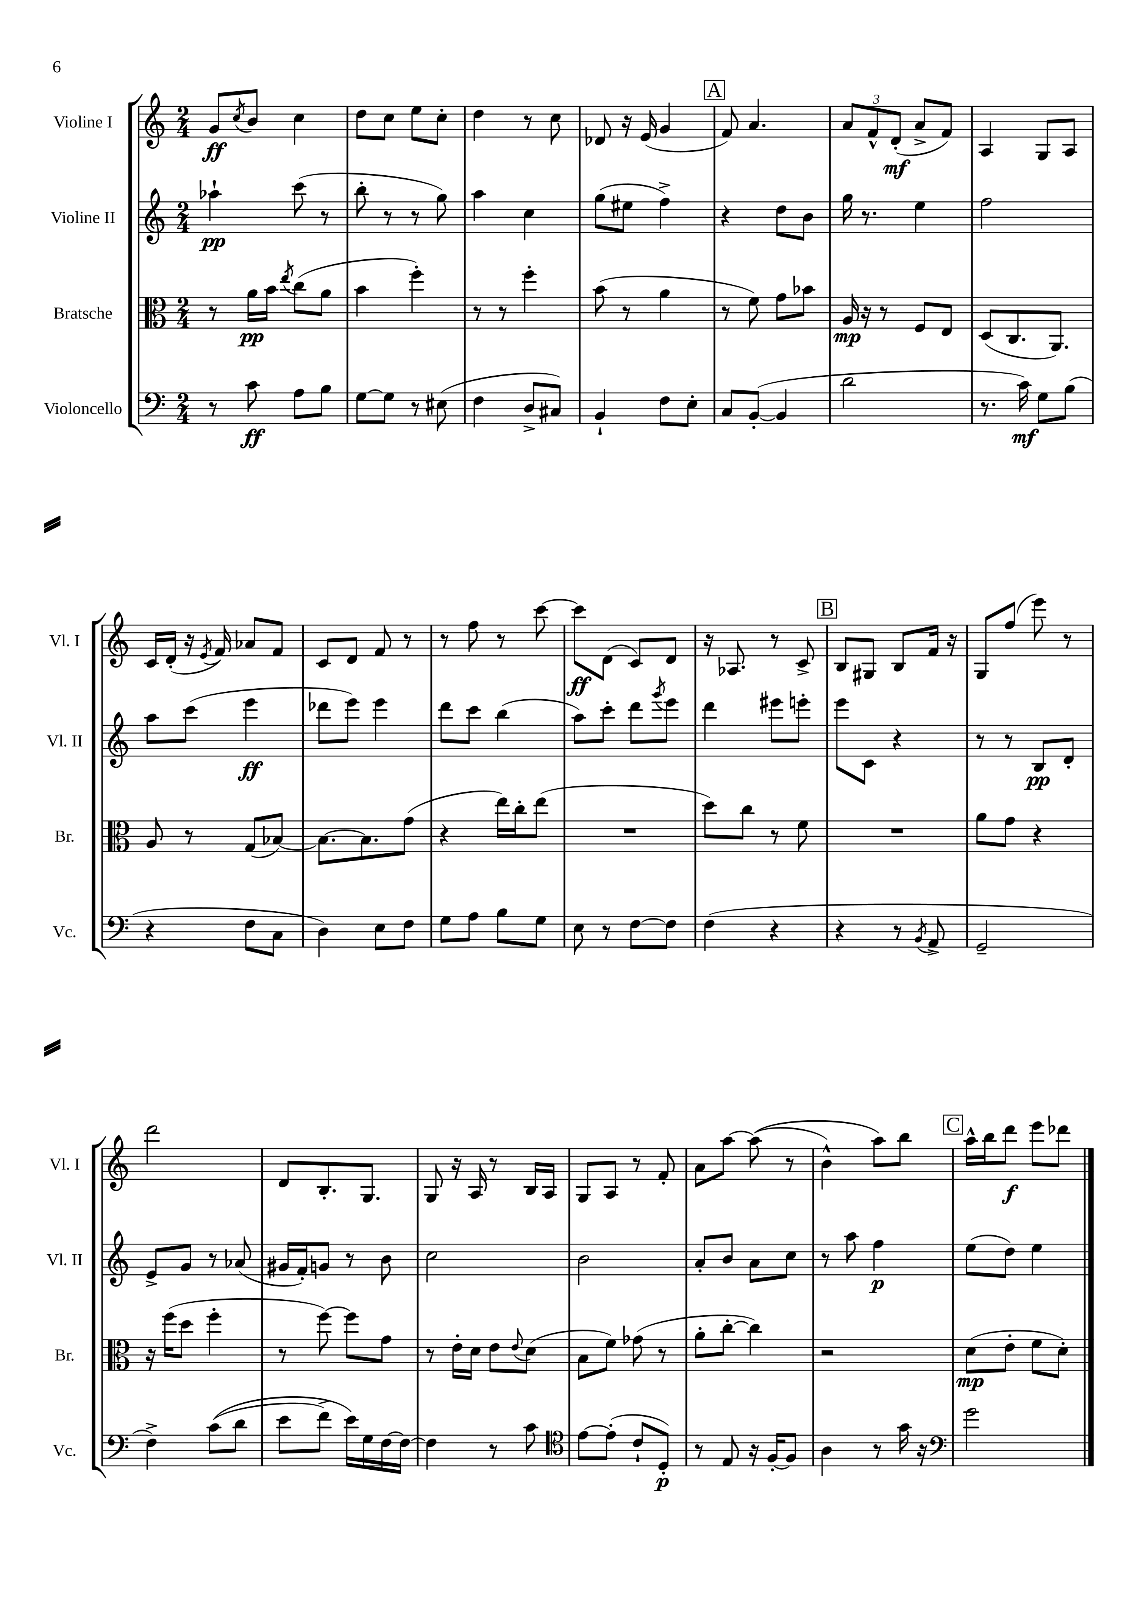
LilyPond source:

<<
\new StaffGroup <<
\new Staff = "s0" \with { instrumentName = "Violine I" shortInstrumentName = "Vl. I" } {
    \clef treble \key c \major \numericTimeSignature \time 2/4
    g'8\ff \acciaccatura { c''8 } b'8 c''4 |
    d''8 c''8 e''8 c''8-. |
    d''4 r8 c''8 |
    des'8 r16 e'16( g'4 |
    \mark \markup { \box "A" } f'8) a'4. |
    \tuplet 3/2 { a'8 f'8-^ d'8-.\mf( } a'8-> f'8) |
    a4 g8 a8 |
    c'16 d'16-.( r16 \acciaccatura { e'8 } f'16) aes'8 f'8 |
    c'8 d'8 f'8 r8 |
    r8 f''8 r8 c'''8~ |
    c'''8\ff d'8( c'8) d'8 |
    r16 aes8. r8 c'8-> |
    \mark \markup { \box "B" } b8 gis8 b8 f'16 r16 |
    g8 f''8( e'''8) r8 |
    d'''2 |
    d'8 b8.-. g8. |
    g8 r16 a16 r8 b16 a16 |
    g8 a8 r8 f'8-. |
    a'8 a''8~ a''8(\( r8 |
    b'4-^) a''8\) b''8 |
    \mark \markup { \box "C" } a''16-^ b''16 d'''8\f e'''8 des'''8 \bar "|." |
}
\new Staff = "s1" \with { instrumentName = "Violine II" shortInstrumentName = "Vl. II" } {
    \clef treble \key c \major \numericTimeSignature \time 2/4
    aes''4-!\pp c'''8( r8 |
    b''8-. r8 r8 g''8) |
    a''4 c''4 |
    g''8( eis''8 f''4->) |
    \mark \markup { \box "A" } r4 d''8 b'8 |
    g''16 r8. e''4 |
    f''2 |
    a''8 c'''8( e'''4\ff |
    des'''8 e'''8) e'''4 |
    d'''8 c'''8 b''4( |
    a''8) c'''8-. d'''8 \acciaccatura { g'''8 } e'''8 |
    d'''4 eis'''8 e'''8-. |
    \mark \markup { \box "B" } e'''8 c'8 r4 |
    r8 r8 b8\pp d'8-. |
    e'8-> g'8 r8 aes'8( |
    gis'16 f'16-.) g'8 r8 b'8 |
    c''2 |
    b'2 |
    a'8-. b'8 a'8 c''8 |
    r8 a''8 f''4\p |
    \mark \markup { \box "C" } e''8( d''8) e''4 \bar "|." |
}
\new Staff = "s2" \with { instrumentName = "Bratsche" shortInstrumentName = "Br." } {
    \clef alto \key c \major \numericTimeSignature \time 2/4
    r8 a'16\pp b'16 \acciaccatura { e''8 } c''8( a'8 |
    b'4 f''4-.) |
    r8 r8 f''4-. |
    b'8( r8 a'4 |
    \mark \markup { \box "A" } r8 f'8) g'8 bes'8 |
    a16\mp r16 r8 f8 e8 |
    d8( c8. a,8.) |
    a8 r8 g8( bes8~) |
    bes8.~ bes8. g'8( |
    r4 e''16) c''16-. e''8( |
    R2 |
    d''8) c''8 r8 f'8 |
    \mark \markup { \box "B" } R2 |
    a'8 g'8 r4 |
    r16 f''16( d''8 f''4-. |
    r8 f''8~) f''8 g'8 |
    r8 e'16-. d'16 e'8 \appoggiatura { e'8 } d'8( |
    b8 f'8) ges'8( r8 |
    a'8-. c''8~-. c''4) |
    r2 |
    \mark \markup { \box "C" } d'8\mp( e'8-. f'8 d'8-.) \bar "|." |
}
\new Staff = "s3" \with { instrumentName = "Violoncello" shortInstrumentName = "Vc." } {
    \clef bass \key c \major \numericTimeSignature \time 2/4
    r8 c'8\ff a8 b8 |
    g8~ g8 r8 eis8( |
    f4 d8-> cis8) |
    b,4-! f8 e8-. |
    \mark \markup { \box "A" } c8 b,8~-.( b,4 |
    d'2 |
    r8. c'16\mf) g8 b8( |
    r4 f8 c8 |
    d4) e8 f8 |
    g8 a8 b8 g8 |
    e8 r8 f8~ f8 |
    f4( r4 |
    \mark \markup { \box "B" } r4 r8 \acciaccatura { b,8 } a,8-> |
    g,2-- |
    f4->) c'8(\( d'8 |
    e'8 f'8->) e'16\) g16 f16~ f16~ |
    f4 r8 c'8 |
    \clef tenor e'8~ e'8-.( c'8-! d8-.\p) |
    r8 e8 r16 f16~-. f8 |
    a4 r8 g'16 r16 |
    \mark \markup { \box "C" } \clef bass g'2 \bar "|." |
}
>>
>>
\layout { \context { \Score \remove "Bar_number_engraver" } }
